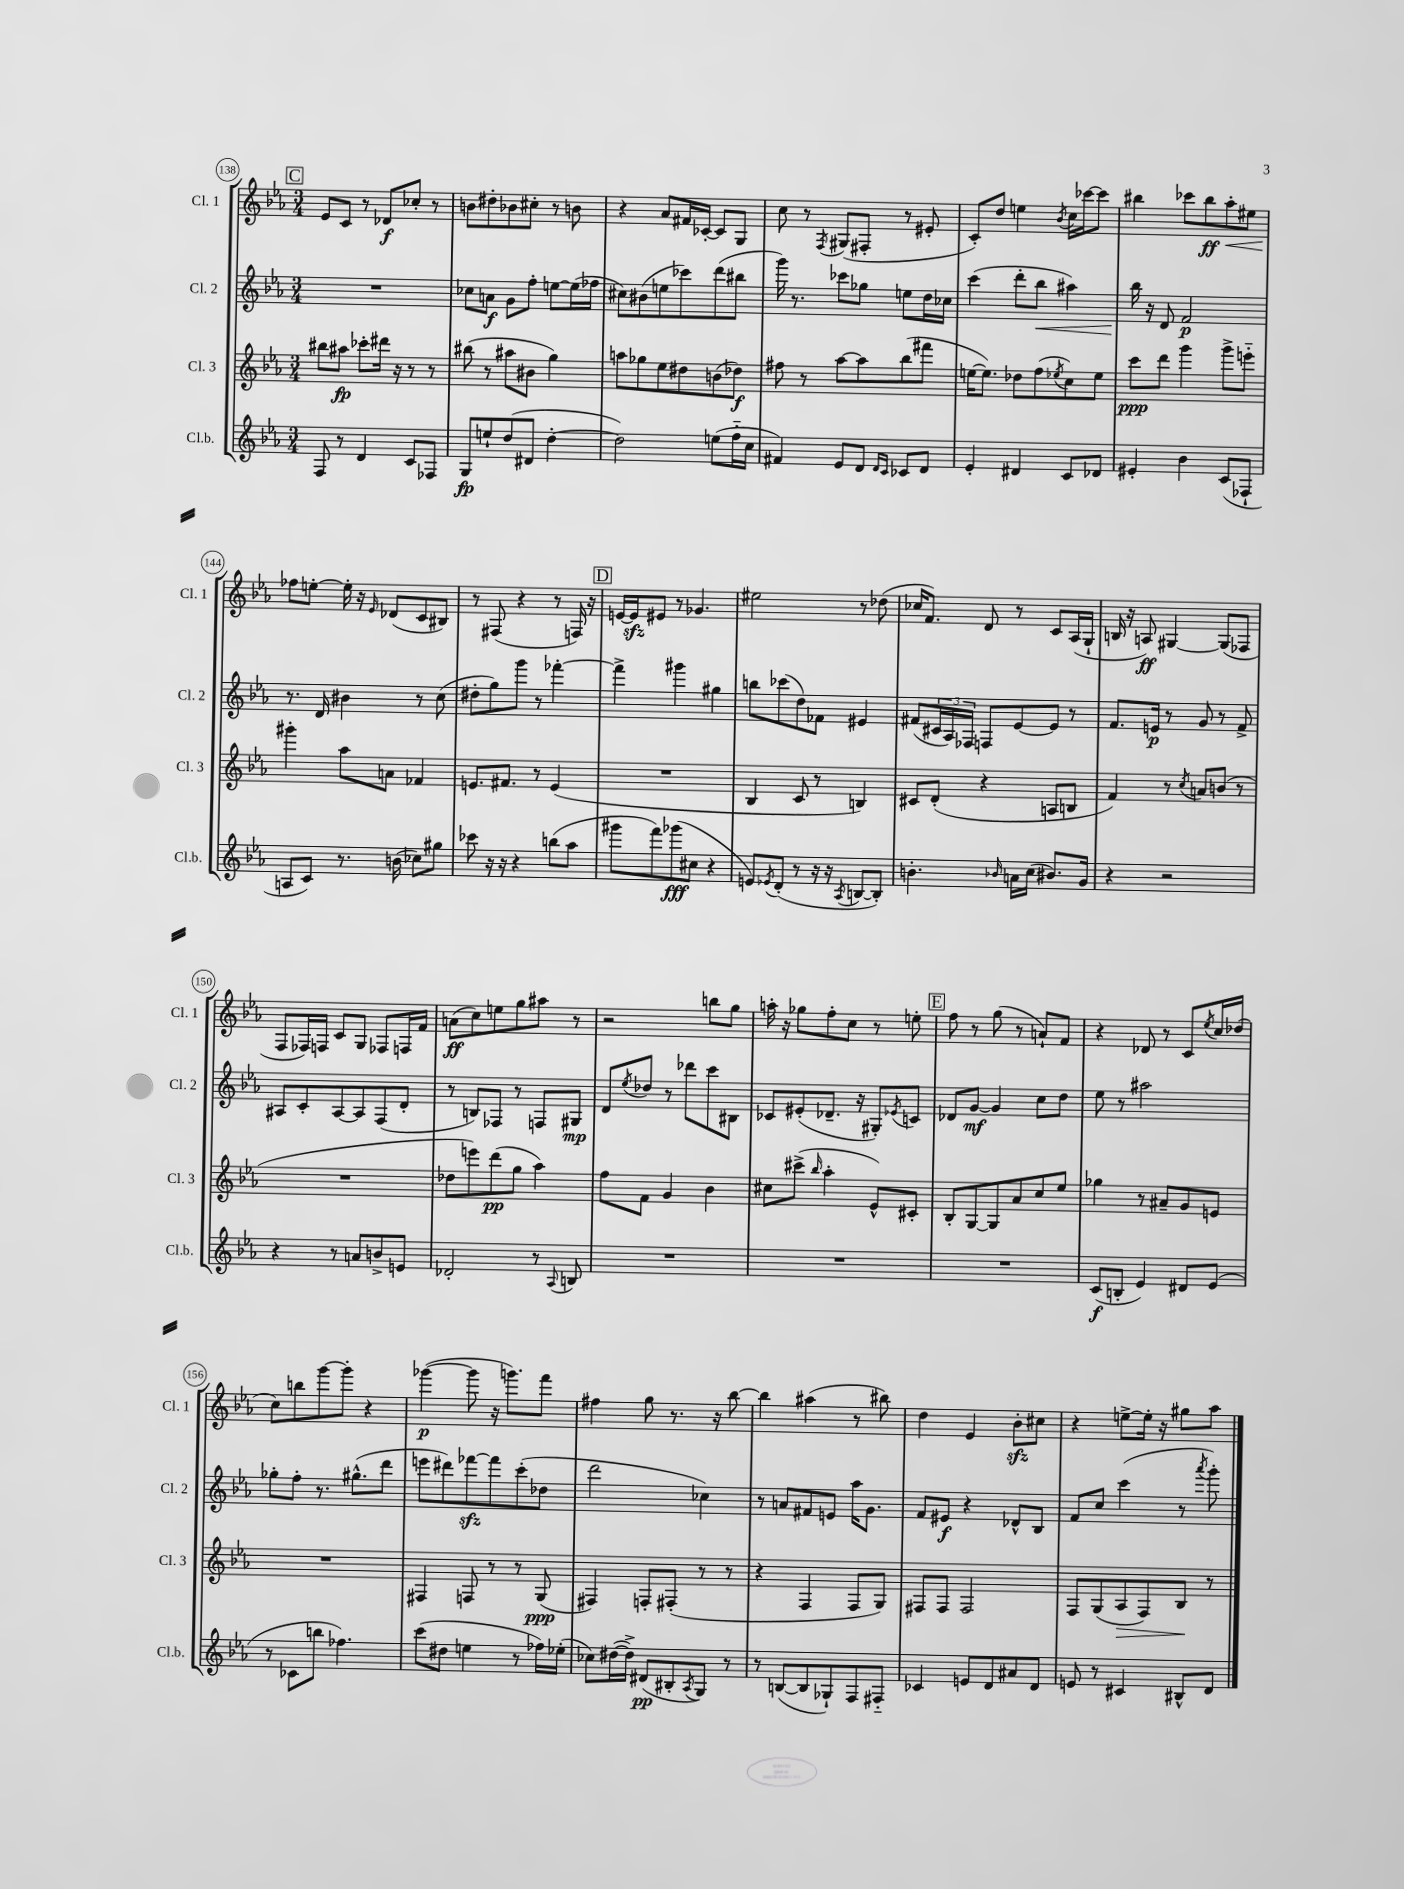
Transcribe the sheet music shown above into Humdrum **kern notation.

**kern	**kern	**kern	**kern
*staff4	*staff3	*staff2	*staff1
*clefG2	*clefG2	*clefG2	*clefG2
*k[b-e-a-]	*k[b-e-a-]	*k[b-e-a-]	*k[b-e-a-]
*M3/4	*M3/4	*M3/4	*M3/4
8F	8bb#	2.r	8e-
8r	8aa#	.	8c
4d	8ccc-'	.	8r
.	16ddd#	.	8d-
.	16r	.	.
8c	8r	.	8cc-'
8F-	8r	.	8r
=	=	=	=
8G	(8bb#	8cc-	8b
8ee`	8r	8a	8dd#'
(8dd	8aa#	8g	8b-
8d#	8b#	8ff'	8cc#'
[4dd'	4gg)	[8ee	8r
.	.	(16ee]	8b
.	.	16ff-	.
=	=	=	=
2dd])	8aa	8cc#)	4r
.	8gg-	(8b#	.
.	8ee-	8ee	8a-
.	8dd#	8ccc-)	16f#
.	.	.	[16c-'
(8ee	(8b	(8ddd	8c-]
16ff'~	8dd-)	8bb#	8G
16cc	.	.	.
=	=	=	=
4f#)	8ff#	16ggg)	8cc
.	.	8.r	.
.	8r	.	8r
.	.	.	8qF
8e-	[8aa-	8ccc-	(8G#
8d	8aa-]	8gg-	8F#'
16qqd	.	.	.
16qqc	.	.	.
8c-	(8bb-	8ee	8r
8d	8fff#	16dd	8e#'
.	.	16cc-	.
=	=	=	=
4e-'	[16ee	(4ccc	8c')
.	8.ee])	.	.
.	.	.	8dd
4d#	8dd-	8ddd'	4ee
.	(8ff	8bb-	.
.	8qee-	.	8qb-
8c	8cc)	4aa#)	16cc
.	.	.	[16ccc-
8d-	8ee-	.	8ccc-]
=	=	=	=
4e#'	8ccc	16bb-	4bb#
.	.	16r	.
.	8ddd	8d	.
4b-	4ggg	2f	8ccc-
.	.	.	8bb#
(8c	8ggg^	.	8aa-'
8F-`	8eee'~	.	8ee#
=	=	=	=
8A	4ggg#'	8.r	8ff-
8c)	.	.	[8ee'
.	.	16d	.
8.r	8aa-	4b#	16ee']
.	.	.	16r
.	.	.	16qqe-
.	8a	.	(8d-
(16b	.	.	.
8cc-)	4f-	8r	8c
8gg#	.	(8cc	8B#)
=	=	=	=
8ccc-	8.e	8dd#'	8r
16r	.	8gg)	(8F#
16r	8.f#	.	.
4r	.	8ggg	4r
.	8r	8r	.
(8bb	(4e	[4fff-'	8r
8aa-	.	.	16F)
.	.	.	16r
=	=	=	=
8ggg#	2.r	4fff-^]	[16e
.	.	.	16e]
8fff)	.	.	8e#
(8ggg-	.	4ggg#	8r
8cc#	.	.	4.g-
4r	.	4gg#	.
=	=	=	=
8e)	4B-	8bb	2ee#
8qe-	.	.	.
(8d'	.	(8ccc-	.
8r	8c	8dd)	.
16r	8r	8f-	.
16r	.	.	.
8qA-	.	.	.
[8B	4B)	4e#	8r
8B'])	.	.	(8dd-
=	=	=	=
4.b'	8c#	(8f#	16cc-
.	.	.	8.f)
.	(8d'	24c#	.
.	.	24A-)	.
.	.	24F-	.
.	4r	8F	8d
16qqb-	.	.	.
16a	.	[8e-	8r
(16cc	.	.	.
8.b#)	8A	8e-]	8c
.	8B	8r	(16A-
16g	.	.	16G`
=	=	=	=
4r	4f)	8.f	16B
.	.	.	16r
.	.	.	8A)
.	.	16e	.
2r	8r	8r	[4G#
.	8qcc	.	.
.	8a	8g	.
.	(8b	8r	(8G#]
.	8r	8f^	8F-
=	=	=	=
4r	2.r	8A#	8F
.	.	8c'	16F-)
.	.	.	16F
8r	.	[8A#	8c
8a	.	8A#]	8G
8b^	.	(8F	8F-
8e	.	8d'	16F
.	.	.	16f
=	=	=	=
2d-'	8dd-	8r	(8a
.	8eee)	8B)	8cc)
.	(8ddd	8F-	8ee
.	8gg	8r	8gg
8r	4aa-)	8F	8aa#
8qqA-	.	.	.
8B	.	8G#	8r
=	=	=	=
2.r	8ff	8d	2r
.	.	8qee-	.
.	8f	8dd-	.
.	4g	8r	.
.	.	8ddd-	.
.	4b-	8ccc	8bb
.	.	8B#	8gg
=	=	=	=
2.r	8cc#	8c-	16aa'
.	.	.	16r
.	(8ccc#^	(8e#'	8gg-
.	16qqbb-	.	.
.	4aa-'	8.d-~	8ff'
.	.	.	8cc
.	.	16r	.
.	8e-^^)	8G#')	8r
.	.	8qe-	.
.	8c#'	8c	8ee'
=	=	=	=
2.r	8B-'	8d-	8ff
.	[8G	[8g	8r
.	8G]	4g]	(8gg
.	8a-	.	8r
.	8cc	8cc	8a`)
.	8ee-	8dd	8f
=	=	=	=
(8c	4gg-	8ee-	4r
8B'	.	8r	.
4e-)	8r	2aa#	8d-
.	8a#~	.	8r
8d#	8g	.	8c
.	.	.	8qee-
(8e-	8e	.	16cc
.	.	.	(16dd-
=	=	=	=
8r	2.r	8gg-'	8cc)
8c-	.	8ff'	8bb
8bb	.	8.r	[8ggg
4.ff-)	.	.	8ggg']
.	.	(8.gg#^^	.
.	.	.	4r
.	.	8ddd	.
=	=	=	=
(8ccc	4F#	8eee	([4ggg-
8dd#	.	8ddd#)	.
4ee	8F	[8fff-	8ggg-]
.	8r	8fff-]	16r
.	.	.	8.ggg)
8r	8r	(8ccc'	.
16ff-)	(8G	8dd-	8fff
(16ee-'	.	.	.
=	=	=	=
8cc-)	4F#)	2ddd	4ff#
([16dd#	.	.	.
16dd#^])	.	.	.
(8d#	8F'	.	8gg
8B#'	(8F#'	.	8.r
8qA-	.	.	.
8G)	8r	4cc-)	.
.	.	.	16r
8r	8r	.	[8bb-
=	=	=	=
8r	4r	8r	4bb-]
([8B	.	8a	.
8B]	4F	8f#	(4aa#
8G-`)	.	8e	.
8F	8F	16aa-	8r
.	.	8.g	.
8F#'~	8G)	.	8bb#)
=	=	=	=
4c-	8F#	8f	4dd
.	8F#	8e#	.
8e	2F#	4r	4e-
8d	.	.	.
8a#	.	8d-^^	8b-'
8d	.	8B-	8cc#
=	=	=	=
8e	8F	8f	4r
8r	(8G	8cc	.
4c#	8A-	(4ccc	[8ee^
.	8F)	.	16ee']
.	.	.	16r
8B#^^	8B-	8r	8gg#
.	.	8qaaa-	.
8d	8r	8ggg')	8aa-
==	==	==	==
*-	*-	*-	*-
